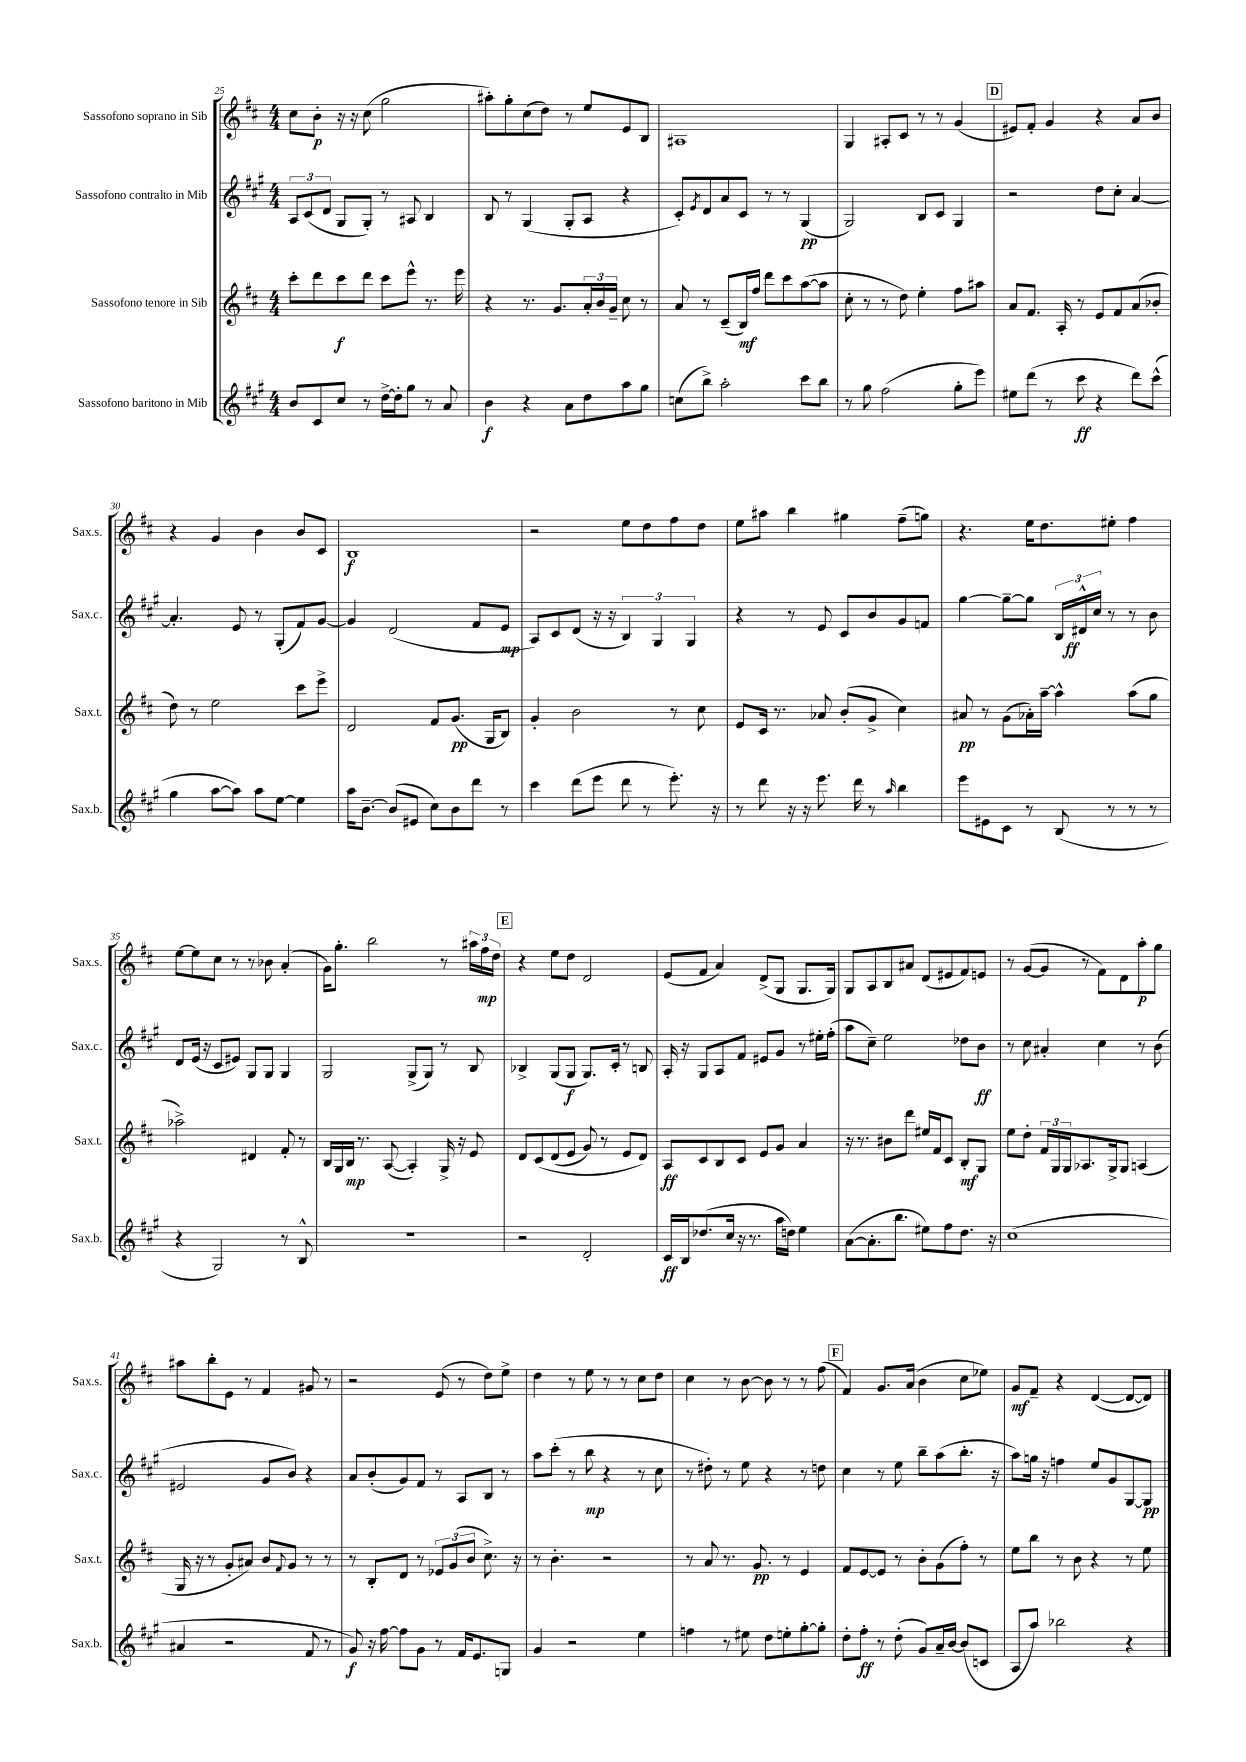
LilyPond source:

<<
\new StaffGroup <<
\new Staff = "s0" \with { instrumentName = "Sassofono soprano in Sib" shortInstrumentName = "Sax.s." } {
    \clef treble \key d \major \numericTimeSignature \time 4/4
    cis''8 b'8-.\p r16 r16 cis''8( g''2 |
    ais''8-.) g''8-. cis''8( d''8) r8 e''8 e'8 b8 |
    ais1 |
    g4 ais8-. cis'8 r8 r8 g'4( |
    \mark \markup { \box "D" } eis'8) fis'8-. g'4 r4 a'8 b'8 |
    r4 g'4 b'4 b'8 cis'8 |
    b1\f |
    r2 e''8 d''8 fis''8 d''8 |
    e''8 ais''8 b''4 gis''4 fis''8--( g''8) |
    r4. e''16 d''8. eis''8-. fis''4 |
    e''8~ e''8 cis''8 r8 r8 bes'8 a'4-.( |
    g'16) g''8.-. b''2 r8 \tuplet 3/2 { ais''16 fis''16\mp d''16 } |
    \mark \markup { \box "E" } r4 e''8 d''8 d'2 |
    e'8( fis'8 a'4) d'8->( g8 g8. g16) |
    g8 a8 b8 ais'8 d'8( eis'8 fis'8) e'8 |
    r8 g'8~( g'8 r8 fis'8) d'8 a''8-.\p g''8 |
    ais''8 b''8-. e'8 r8 fis'4 gis'8 r8 |
    r2 e'8( r8 d''8) e''8-> |
    d''4 r8 e''8 r8 r8 cis''8 d''8 |
    cis''4 r8 b'8~ b'8 r8 r8 fis''8( |
    \mark \markup { \box "F" } fis'4) g'8. a'16( b'4 cis''8 ees''8) |
    g'8\mf fis'8-- r4 d'4~( d'8~ d'8) \bar "|." |
}
\new Staff = "s1" \with { instrumentName = "Sassofono contralto in Mib" shortInstrumentName = "Sax.c." } {
    \clef treble \key a \major \numericTimeSignature \time 4/4
    \tuplet 3/2 { a8 cis'8( d'8 } gis8 gis8-.) r8 ais8 b4 |
    b8 r8 gis4( gis8-. a8 r4 |
    cis'8-.) \acciaccatura { e'8 } d'8 a'8 cis'8 r8 r8 gis4\pp( |
    gis2) b8 cis'8 gis4 |
    \mark \markup { \box "D" } r2 d''8 cis''8-. a'4~ |
    a'4.-. e'8 r8 gis8-.( fis'8) gis'8~ |
    gis'4 d'2( fis'8 e'8\mp |
    a8) cis'8 d'8( r16 r16 \tuplet 3/2 { b4) gis4 gis4 } |
    r4 r8 e'8 cis'8 b'8 gis'8 f'8 |
    gis''4~ gis''8~-- gis''8 \tuplet 3/2 { b16 dis'16-^\ff cis''16 } r8 r8 b'8 |
    d'8 e'16( r16 cis'8 eis'8) gis8 gis8 gis4 |
    gis2 gis8->( gis8) r8 b8 |
    \mark \markup { \box "E" } bes4-> gis8( gis8\f gis8.) cis'16-. r8 b8 |
    a16-. r16 gis8 a8 fis'8 eis'8 gis'8 r8 eis''16-. fis''16-.( |
    a''8 cis''8--) e''2 des''8 b'8\ff |
    r8 cis''8 ais'4-. cis''4 r8 b'8( |
    eis'2 gis'8 b'8) r4 |
    a'8 b'8-.( gis'8) fis'8 r8 a8 b8 r8 |
    a''8 cis'''8-.( r8 b''8\mp r4 r8 cis''8 |
    r8 dis''8-.) r8 e''8 r4 r8 d''8 |
    \mark \markup { \box "F" } cis''4 r8 e''8 b''8-- a''8( b''8.-. r16 |
    a''8) g''16 r16 f''4 e''8 gis'8 gis8~ gis8\pp \bar "|." |
}
\new Staff = "s2" \with { instrumentName = "Sassofono tenore in Sib" shortInstrumentName = "Sax.t." } {
    \clef treble \key d \major \numericTimeSignature \time 4/4
    cis'''8-. d'''8 cis'''8\f d'''8 cis'''8 e'''8-^ r8. e'''16 |
    r4 r8. g'8. \tuplet 3/2 { a'16-. b'16 g'16-- } cis''8 r8 |
    a'8 r8 cis'8--( b16\mf) fis''16 d'''8 cis'''8 a''8~( a''8 |
    cis''8-. r8 r8 d''8) e''4-. fis''8 ais''8 |
    \mark \markup { \box "D" } a'8 fis'8. a16-. r8 e'8 fis'8 a'8( bes'8-. |
    d''8) r8 e''2 cis'''8 e'''8-> |
    d'2 fis'8 g'8.\pp( g16 b8) |
    g'4-. b'2 r8 cis''8 |
    e'8 cis'16 r8. aes'8 b'8-.( g'8-> cis''4) |
    ais'8\pp r8 g'8( aes'16-.) a''16~-- a''4-^ a''8( g''8 |
    aes''2->) dis'4 fis'8-. r8 |
    b16 g16 b16\mp r8. a8~( a4-.) g16-> r16 e'8 |
    \mark \markup { \box "E" } d'8 cis'8\( d'8( e'8 g'8) r8 e'8 d'8\) |
    a8\ff cis'8 b8 cis'8 e'8 g'8 a'4 |
    r16 r8. bis'8 d'''8 eis''16 fis'16 cis'8 b8-.\mf g8 |
    e''8 d''8-. \tuplet 3/2 { fis'16 g16 g16 } aes8. g16-> g8 a4( |
    g16 r16 r8 g'8-. ais'8) b'8 \appoggiatura { fis'8 } g'8 r8 r8 |
    r8 b8-. d'8 r8 \tuplet 3/2 { ees'8 g'8( b'8 } cis''8.->) r16 |
    r8 b'4.-. r2 |
    r8 a'8 r8. g'8.\pp r8 e'4 |
    \mark \markup { \box "F" } fis'8 e'8~ e'8 r8 b'8-. g'8( fis''8-.) r8 |
    e''8 b''8 r8 b'8 r4 r8 e''8 \bar "|." |
}
\new Staff = "s3" \with { instrumentName = "Sassofono baritono in Mib" shortInstrumentName = "Sax.b." } {
    \clef treble \key a \major \numericTimeSignature \time 4/4
    b'8 cis'8 cis''8 r8 d''16~-> d''16-. gis''8 r8 a'8 |
    b'4\f r4 a'8 d''8 a''8 gis''8 |
    c''8( b''8->) a''2-. cis'''8 b''8 |
    r8 gis''8 fis''2( gis''8-. e'''8) |
    \mark \markup { \box "D" } eis''8 d'''8( r8 cis'''8\ff r4 d'''8) cis'''8-^( |
    gis''4 a''8~ a''8) a''8 e''8~ e''4 |
    a''16 b'8.~-- b'8( eis'8 cis''8) b'8 d'''8 r8 |
    cis'''4 d'''8( e'''8 d'''8 r8 e'''8.-.) r16 |
    r8 d'''8 r16 r16 e'''8. d'''16 r8 \grace { a''16 } b''4 |
    e'''8 eis'8 cis'8 r8 b8( r8 r8 r8 |
    r4 gis2) r8 b8-^ |
    R1 |
    \mark \markup { \box "E" } r2 d'2-. |
    cis'16\ff b16 des''8.( cis''16 r16 r8. a''16 d''16) e''4 |
    a'8~( a'8.-. b''8. eis''8) fis''8 d''8. r16 |
    cis''1( |
    ais'4 r2 fis'8 r8 |
    gis'8\f) r16 fis''16~ fis''8 gis'8 r8 fis'16 e'8. g8 |
    gis'4 r2 e''4 |
    f''4 r8 eis''8 d''8 e''8-. gis''8~-. gis''8-. |
    \mark \markup { \box "F" } d''8-. fis''8-.\ff r8 d''8-.( gis'8) a'16-- b'16~ b'8( c'8 |
    a8 a''8) bes''2 r4 \bar "|." |
}
>>
>>
\layout { \context { \Score currentBarNumber = #25 } }
